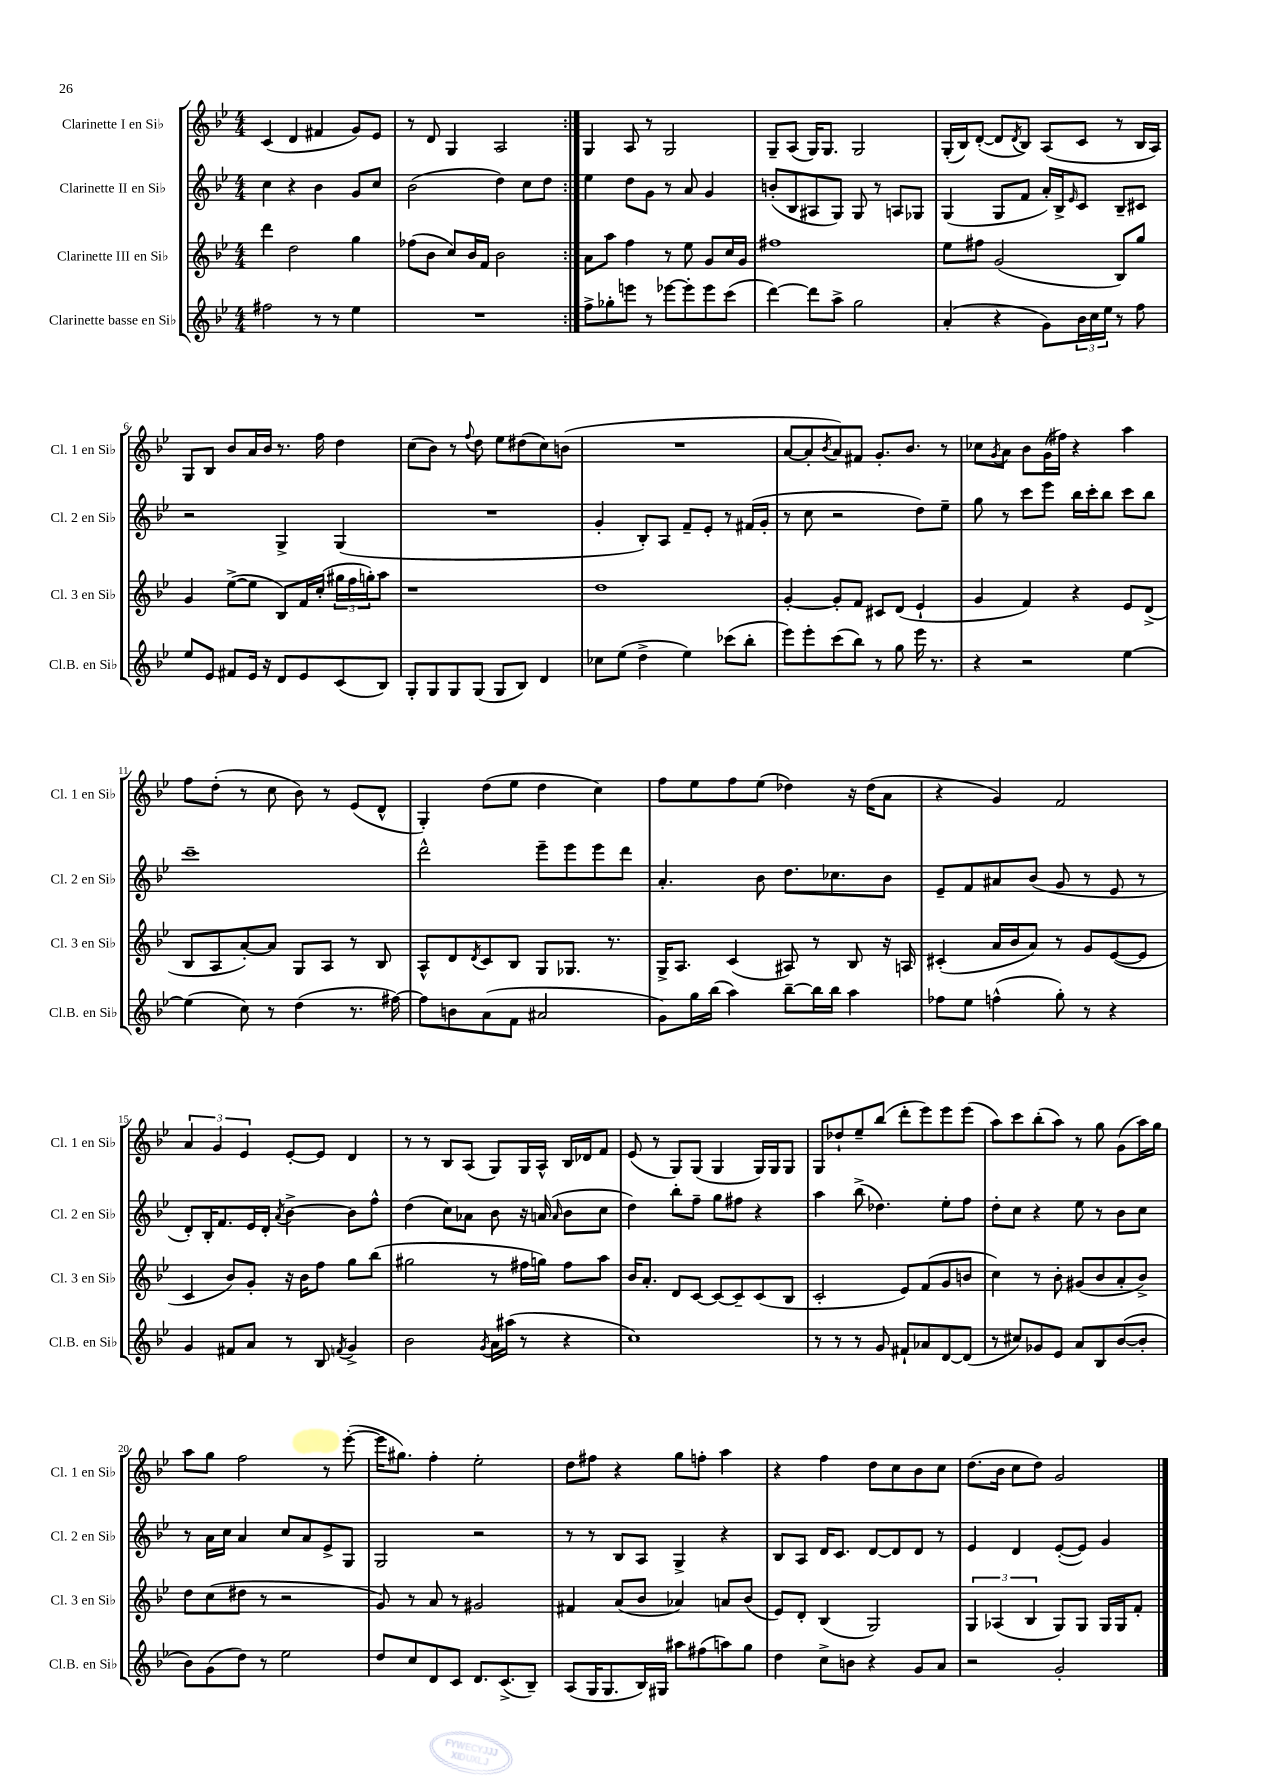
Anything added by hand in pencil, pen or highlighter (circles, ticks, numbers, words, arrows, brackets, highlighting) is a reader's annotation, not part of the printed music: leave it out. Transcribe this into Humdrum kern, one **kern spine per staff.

**kern	**kern	**kern	**kern
*part4	*part3	*part2	*part1
*staff4	*staff3	*staff2	*staff1
*I"Clarinette basse en Si♭	*I"Clarinette III en Si♭	*I"Clarinette II en Si♭	*I"Clarinette I en Si♭
*I'Cl.B. en Si♭	*I'Cl. 3 en Si♭	*I'Cl. 2 en Si♭	*I'Cl. 1 en Si♭
*clefG2	*clefG2	*clefG2	*clefG2
*k[b-e-]	*k[b-e-]	*k[b-e-]	*k[b-e-]
*M4/4	*M4/4	*M4/4	*M4/4
=1	=1	=1	=1
2ff#X\	4ddd\	4cc\	(4c/
.	2dd\	4r	4d/
8r	.	4b-\	4f#X/
8r	.	.	.
4ee-\	4gg\	8g/L	8g/L)
.	.	8cc/J	8e-/J
=2	=2	=2	=2
1r	(8ff-X\L	(2b-\	8r
.	8b-\J	.	8d/
.	8cc/L)	.	4G/
.	16b-/L	.	.
.	16f/JJ	.	.
.	2b-\	4dd\)	2A/
.	.	8cc\L	.
.	.	8dd\J	.
=3:|!	=3:|!	=3:|!	=3:|!
8ff^\L	8a\L	4ee-\	4G/
8gg-X'\	8aa\J	.	.
8eeen\J	4ff\	8dd\L	8A/
8r	.	8g\J	8r
[8eee-X\L	8r	8r	2G/
8eee-'\]	8ee-\	8a/	.
8eee-\	8g/L	4g/	.
(8ccc\J	16cc/L	.	.
.	16g/JJ	.	.
=4	=4	=4	=4
[4ddd\)	1ff#X	(8bn'/L	8G~/L
.	.	8B-/	(8A/J
8ddd\L]	.	8A#X/	16G/KL)
.	.	.	8.G/J
8aa^\J	.	8G/J)	.
2gg\	.	8G/	2G/
.	.	8r	.
.	.	8An/L	.
.	.	8G-X/J	.
=5	=5	=5	=5
(4a'/	8ee-\L	(4G/	(16G'/LL
.	.	.	16B-/J)
.	8ff#X\J	.	([8d'/J
4r	(2g/	8G/L	8d/L]
.	.	.	8qd/
.	.	8f/J	8B-/J)
8g\L)	.	16a'/LL)	(8A/L
.	.	16B-^/J	.
.	.	16qqe-/	.
24b-\L	.	8c/J	8c/J
24cc\	.	.	.
24ee-\JJ	.	.	.
8r	8B-/L)	8B-~/L	8r
8ff\	8gg/J	8c#X/J	16B-/LL
.	.	.	16A/JJ)
!!LO:LB:g=z
=6	=6	=6	=6
8ee-/L	4g/	2r	8G/L
8e-/J	.	.	8B-/J
8f#X/L	([8ee-^\L	.	8b-/L
16e-/Jk	8ee-\J]	.	16a/L
16r	.	.	16b-/JJ
8d/L	8B-/L)	4G^/	8.r
8e-/	16f/L	.	.
.	(16cc'/JJ	.	16ff\
(8c/	24gg#X\LL	(4G/	4dd\
.	24ff\	.	.
.	24ggn'\J)	.	.
8B-/J)	8aa\J	.	.
=7	=7	=7	=7
8G'/L	1r	1r	(8cc\L
8G/	.	.	8b-\J)
8G/	.	.	8r
.	.	.	8qqff/
(8G/J	.	.	8dd\
8G/L	.	.	8ee-\L
8B-/J)	.	.	(8dd#X\
4d/	.	.	8cc\)
.	.	.	(8bn\J
=8	=8	=8	=8
8cc-X\L	1dd	4g'/	1r
(8ee-\J	.	.	.
4dd^\	.	8B-'/L)	.
.	.	8A/J	.
4ee-\)	.	8f~/L	.
.	.	8e-'/J	.
(8ccc-X\L	.	8r	.
8bb-'\J	.	(16f#X/LL	.
.	.	16g'/JJ	.
=9	=9	=9	=9
8eee-\L)	[4g'/	8r	[8a/L
8eee-'\	.	8cc\	8a'/]
.	.	.	8qb-/
(8ccc\	8g'/L]	2r	8a/)
8bb-\J)	8f/J	.	8f#X/J
8r	8c#X/L	.	8.g'/L
8gg\	(8d/J	.	.
.	.	.	8.b-/J
16eee-\	4e-`/	8dd\L)	.
8.r	.	.	.
.	.	8ee-~\J	8r
=10	=10	=10	=10
4r	4g/	8gg\	8cc-X\L
.	.	.	8qg/
.	.	8r	8a\J
2r	4f/)	8ccc\L	8b-\L
.	.	8eee-\J	(16g\L
.	.	.	16ff#X\JJ)
.	4r	16bb-\LL	4r
.	.	16ccc'\J	.
.	.	8bb-\J	.
[4ee-\	8e-/L	8ccc\L	4aa\
.	(8d^/J	8bb-\J	.
!!LO:LB:g=z
=11	=11	=11	=11
(4ee-\]	8B-/L	1ccc~	8ff\L
.	8A/	.	(8dd'\J
8cc\)	[8a'/)	.	8r
8r	8a/J]	.	8cc\
(4dd\	8G/L	.	8b-\)
.	8A/J	.	8r
8.r	8r	.	(8e-/L
.	8B-/	.	8d^^/J
[16ff#X\)	.	.	.
=12	=12	=12	=12
8ff#\L]	8A^^/L	2ddd^^\	4G'/)
8bn\	8d/	.	.
.	8qd/	.	.
(8a\	8c/	.	(8dd\L
8f\J	8B-/J	.	8ee-\J
2a#X/	8G/L	8eee-~\L	4dd\
.	8.G-X/J	8eee-\	.
.	.	8eee-\	4cc\)
.	8.r	.	.
.	.	8ddd\J	.
=13	=13	=13	=13
8g\L)	16G^/KL	4.a'/	8ff\L
.	8.A/J	.	.
16gg\L	.	.	8ee-\
(16bb-\JJ	.	.	.
4aa\)	(4c/	.	8ff\
.	.	8b-\	(8ee-\J
[8bb-~\L	8A#X/)	8.dd\L	4dd-X\)
16bb-\L]	8r	.	.
16bb-\JJ	.	8.cc-X\	.
4aa\	8B-/	.	16r
.	.	.	(16dd-\KL
.	16r	8b-\J	8a\J
.	16An/	.	.
=14	=14	=14	=14
8ff-X\L	(4c#X'/	8e-~/L	4r
8ee-\J	.	8f/	.
(4ffn^^\	16a/LL	8a#X/	4g/)
.	16b-/J	.	.
.	8a/J)	(8b-/J	.
8gg'\)	8r	8g/	2f/
8r	8g/L	8r	.
4r	([8e-/	8e-/	.
.	8e-/J]	8r	.
!!LO:LB:g=z
=15	=15	=15	=15
4g/	4c/	8d'/L)	6a/
.	.	16B-'/K	.
.	.	.	6g/
.	.	8.f/	.
8f#X/L	8b-/L)	.	.
.	.	.	6e-/
8a/J	8g'/J	16e-/L	.
.	.	16d'/JJ	.
.	.	8qa/	.
8r	16r	[4b-^\	[8e-'/L
.	16b-\KL	.	.
8B-/	8ff\J	.	8e-/J]
8qfn/	.	.	.
4g^/	8gg\L	8b-\L]	4d/
.	(8bb-\J	8ff^^\J	.
=16	=16	=16	=16
2b-\	2gg#X\	(4dd\	8r
.	.	.	8r
.	.	8cc\L)	8B-/L
.	.	8a-X\J	(8A/J
8qg/	.	.	.
16a\LL	8r	8b-\	8G/L)
(16aa#X\JJ	.	.	.
8r	16ff#X\LL	16r	16G/L
.	16ggn\JJ)	(16an/	16A^^/JJ
.	.	16qqa/	.
4r	8ff#\L	8b-\L	16B-/LL
.	.	.	16d-X/J
.	8aa\J	8cc\J	8f/J
=17	=17	=17	=17
1cc)	16b-/KL	4dd\)	(8e-/
.	8.a'/J	.	.
.	.	.	8r
.	8d/L	8bb-'\L	8G/L)
.	[8c/J	8ff~\J	(8G/J
.	8c/L_	8gg\L	4G/
.	8c~/]	8ff#X\J	.
.	(8c/	4r	16G/LL)
.	.	.	16G/J
.	8B-/J	.	8G/J
=18	=18	=18	=18
8r	2c'/	4aa\	8G/L
8r	.	.	8dd-X`/
8r	.	(8bb-^\	8ee-~/
8g/	.	4.dd-X\)	(8bb-/J
8f#X`/L	8e-/L)	.	8ddd'\L
8a-X/	(8f/	.	8eee-\)
[8d/	8g/	8ee-'\L	8eee-\
(8d/J]	8bn/J	8ff\J	(8eee-\J
=19	=19	=19	=19
8r	4cc\)	8dd'\L	8aa\L)
8cc#X/L)	.	8cc\J	8ccc\
8g-X/	8r	4r	(8bb-'\
8e-/J	8b-'\	.	8aa\J)
8a/L	(8g#X/L	8ee-\	8r
8B-/	8b-/	8r	8gg\
([8b-/	8a'/	8b-\L	(8g\L
8b-'/J]	8b-^/J)	8cc\J	16aa\L)
.	.	.	16gg\JJ
!!LO:LB:g=z
=20	=20	=20	=20
8b-\L)	8dd\L	8r	8aa\L
(8g\	(8cc\	16a\LL	8gg\J
.	.	16cc\JJ	.
8dd\J)	8dd#X\J	4a/	2ff\
8r	8r	.	.
2ee-\	2r	8cc/L	.
.	.	8a/	.
.	.	8e-^/	8r
.	.	8G/J	([8eee-'\
=21	=21	=21	=21
8dd/L	8g/)	2G/	16eee-\KL]
.	.	.	8.gg#X\J)
8cc/	8r	.	.
8d/	8a/	.	4ff'\
8c/J	8r	.	.
8.d/L	2g#X/	2r	2ee-'\
(8.c^/	.	.	.
8B-~/J)	.	.	.
=22	=22	=22	=22
(8A/L	4f#X/	8r	8dd\L
16G/K	.	8r	8ff#X\J
8.G/	.	.	.
.	(8a/L	8B-/L	4r
16B-/L)	8b-/J	8A/J	.
16G#X/JJ	.	.	.
8aa#X\L	4a-X/)	4G^/	8gg\L
(8ff#X\	.	.	8ffn'\J
8aan\)	8an/L	4r	4aa\
8gg\J	(8b-/J	.	.
=23	=23	=23	=23
4dd\	8e-/L)	8B-/L	4r
.	8d'/J	8A/J	.
8cc^\L	(4B-/	16d/KL	4ff\
.	.	8.c/J	.
8bn\J	.	.	.
4r	2G/)	[8d/L	8dd\L
.	.	8d/]	8cc\
8g/L	.	8d/J	8b-\
8a/J	.	8r	8cc\J
=24	=24	=24	=24
2r	6G/	4e-/	(8.dd\L
.	(6A-X/	.	.
.	.	.	16b-\Jk
.	.	4d/	8cc\L
.	6B-/	.	.
.	.	.	8dd\J)
2g'/	8G/L)	([8e-'/L	2g/
.	8G/J	8e-/J])	.
.	16G/LL	4g/	.
.	16G/J	.	.
.	8f'/J	.	.
==	==	==	==
*-	*-	*-	*-
